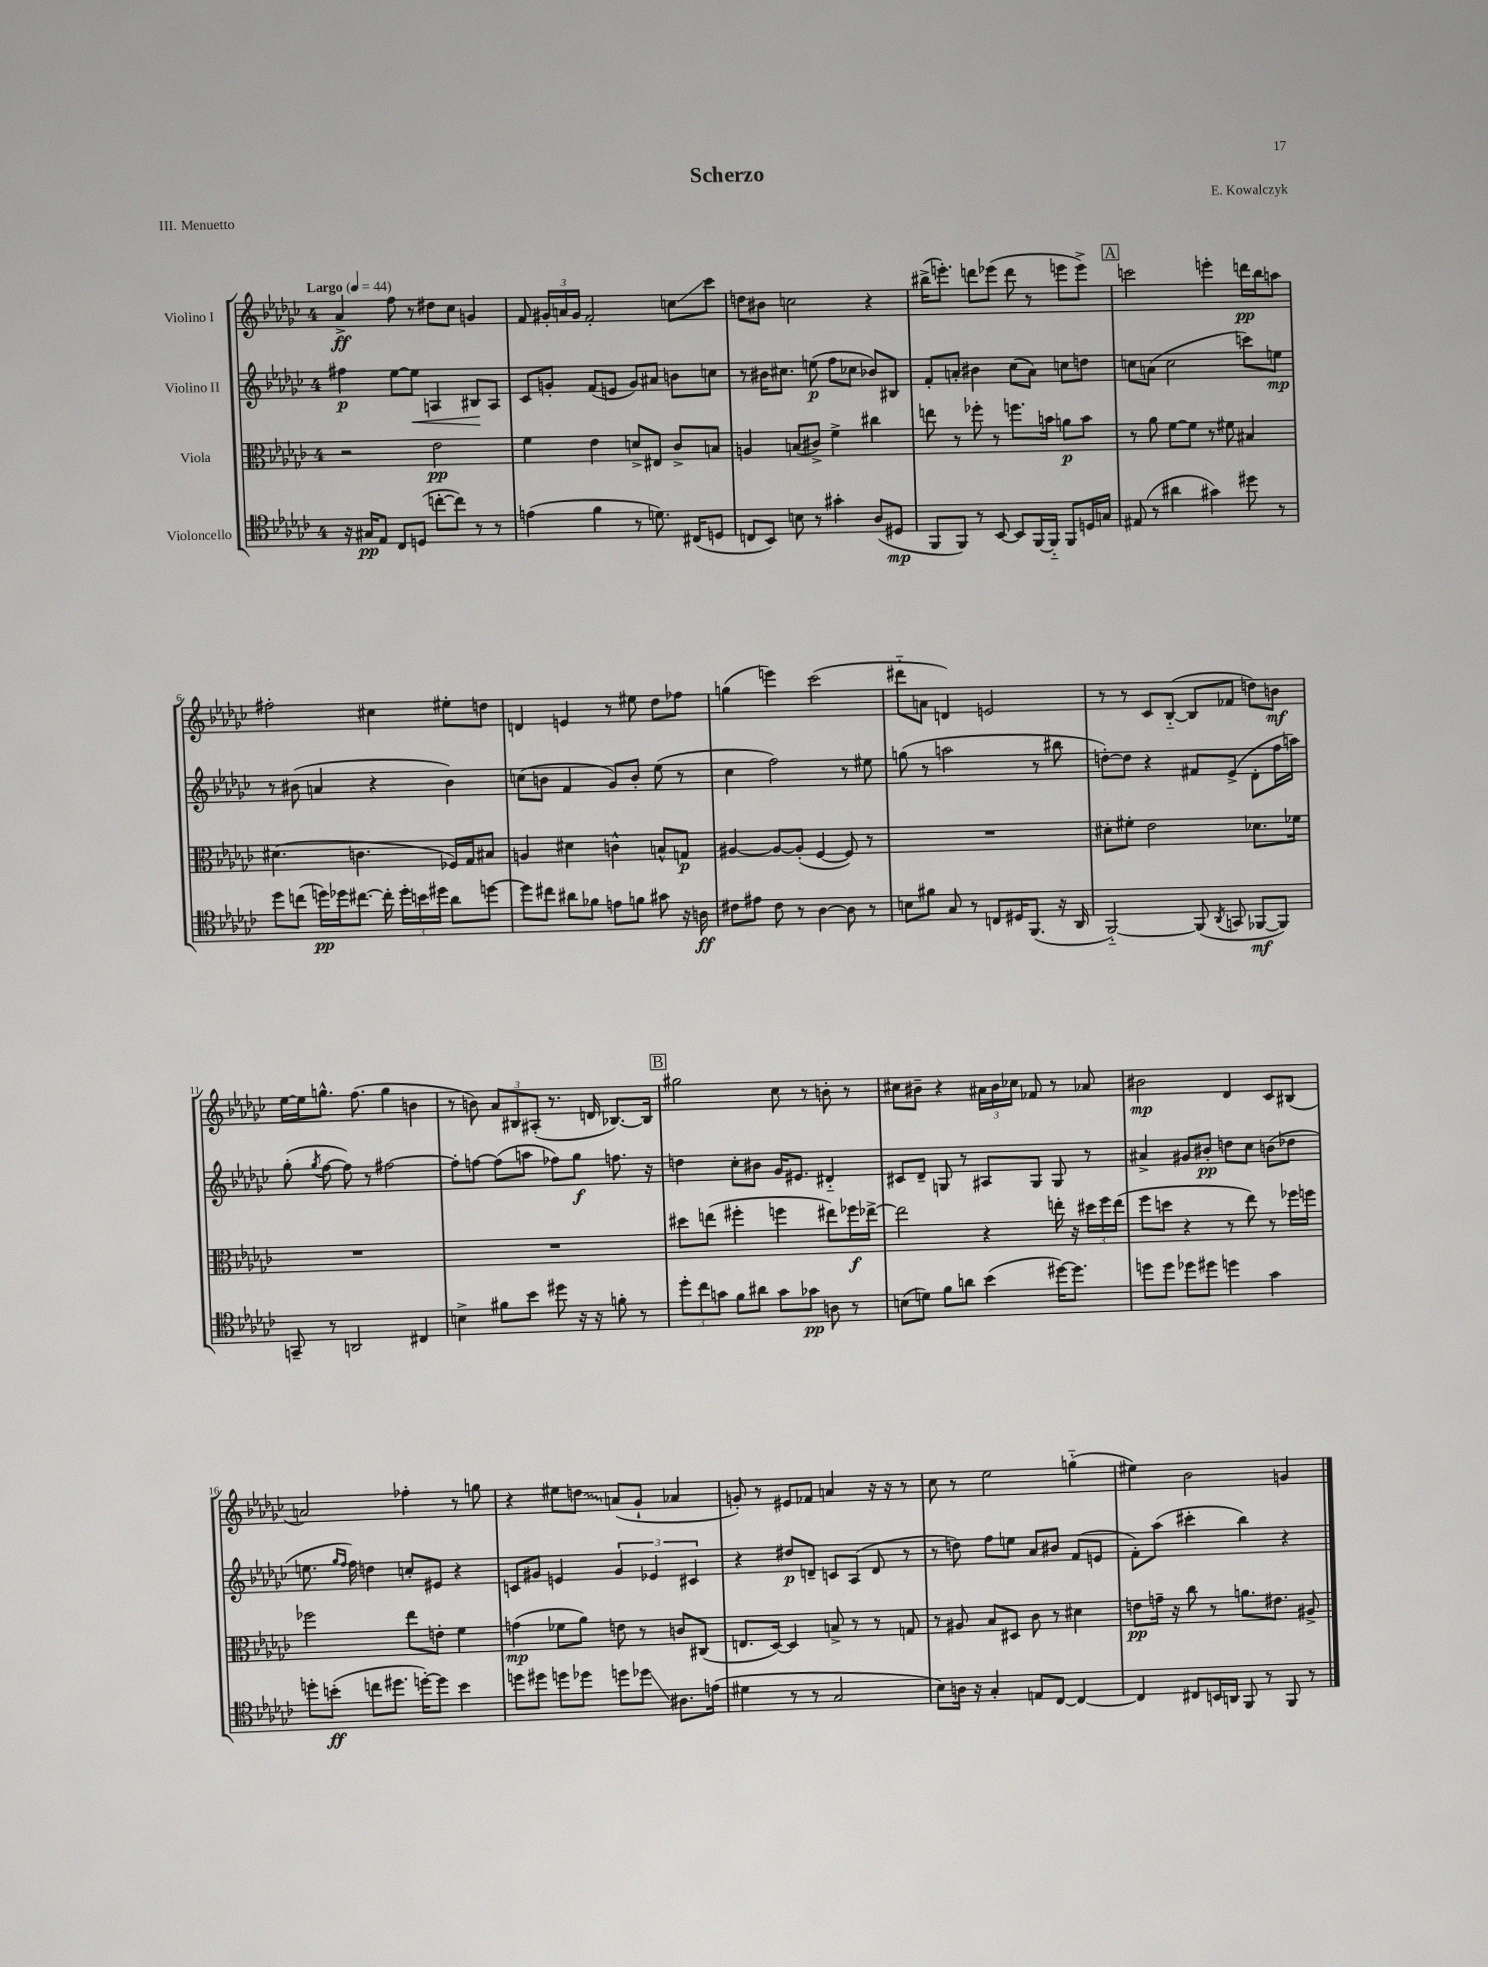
\header { title = "Scherzo" composer = "E. Kowalczyk" piece = "III. Menuetto" }
<<
\new StaffGroup <<
\new Staff = "s0" \with { instrumentName = "Violino I" } {
    \clef treble \key ges \major \once \override Staff.TimeSignature.style = #'single-digit \time 4/4 \tempo "Largo" 4 = 44
    \autoBeamOff aes'4->\ff f''8 r8 dis''8[ ces''8] g'4 |
    f'8 \tuplet 3/2 { gis'16[-. a'16 gis'16] } f'2-. c''8[\glissando ces'''8] |
    d''8[ bis'8] c''2 r4 |
    bis''16[->( e'''8.]-.) d'''8[ ees'''8]( d'''8 r8 e'''8[ e'''8]->) |
    \mark \markup { \box "A" } c'''2 e'''4-. d'''16[\pp bes''16 a''8] |
    fis''2-. cis''4 eis''8[-. d''8] |
    d'4 e'4 r8 eis''8 des''8[ fes''8] |
    g''4( e'''4) ces'''2( |
    dis'''8[-_ a'8] d'4) e'2 |
    r8 r8 ces'8[ bes8]~-_( bes8[ fes'8] d''8[) b'8]\mf |
    ees''16[~ ees''16 g''8.]-^ f''8.( g''4 b'4 |
    r8 b'8) \tuplet 3/2 { aes'8[ bis8 ais8]-.( } r8. d'16 bes8.[~) bes16] |
    \mark \markup { \box "B" } gis''2 ces''8 r8 b'8-. r8 |
    cis''8[ bis'8]-- r4 \tuplet 3/2 { ais'16[ bis'16 ces''16] } fes'8 r8 aes'8 |
    bis'2\mp des'4 ces'8[ bis8]( |
    a'2) fes''4-. r8 g''8 |
    r4 eis''8[ \once \override Glissando.style = #'zigzag d''8]\glissando a'8[( ges'8]-! aes'4 |
    g'8-.) r8 eis'8[ fes'8] a'4 r16 r16 r8 |
    ces''8 r8 ees''2 g''4-_( |
    eis''4) bes'2 g'4 \bar "|." |
}
\new Staff = "s1" \with { instrumentName = "Violino II" } {
    \clef treble \key ges \major \once \override Staff.TimeSignature.style = #'single-digit \time 4/4
    \autoBeamOff fis''4\p ees''8[~ ees''8]\< a4 bis8[\! a8] |
    ces'8[ g'8]-. f'8[( e'8] g'8[) ais'8] b'8[ c''8] |
    r8 bis'16[ cis''8.] e''8\p( f''8[ ces''8] bes'8[) bis8] |
    f'8[-. a'8]-. bis'4 ces''8[( a'8]) c''8[ d''8] |
    \mark \markup { \box "A" } c''8[ a'8]( c''2 c'''8[) e''8]\mp |
    r8 bis'8( a'4 r4 bis'4) |
    c''8[( b'8] f'4 ges'8[) b'8]-. ees''8( r8 |
    ces''4 f''2) r8 eis''8 |
    g''8( r8 a''2 r8 bis''8 |
    d''8[~-.) d''8] r4 fis'8[ ees'8]->( des'8[-. f''16 a''16]) |
    ges''8-.( \acciaccatura { ges''8 } f''8~ f''8) r8 fis''2~ |
    fis''8[-. f''8]~ f''8[( a''8] fes''8[) ges''8]\f f''8. r16 |
    \mark \markup { \box "B" } d''4 ces''8[-. bis'8] ges'16[ eis'8.] dis'4-_ |
    cis'8[ des'8]-- g8 r8 ais8[ g8] g8 r8 |
    ais'4-> gis'8[ bis'8]-.\pp d''8[ ces''8] b'8[( des''8] |
    e''8. \grace { ges''16[ f''16] } f''16) d''4 c''8[-. eis'8] r4 |
    c'8[ gis'8] e'4 \tuplet 3/2 { gis'4 ees'4 cis'4 } |
    r4 dis''8[\p d'8]-- c'8[ aes8]( d'8 r8 |
    r8 d''8) f''8[ e''8] aes'8[ bis'8] f'8[( e'8] |
    f'8[-.) aes''8]( cis'''4-. bes''4) r4 \bar "|." |
}
\new Staff = "s2" \with { instrumentName = "Viola" } {
    \clef alto \key ges \major \once \override Staff.TimeSignature.style = #'single-digit \time 4/4
    \autoBeamOff r2 ees'2\pp |
    f'4 ees'4 d'8[-> eis8] ces'8[-> b8] |
    a4 b8[( cis'8]->) f'4-> cis''4 |
    e''8 r8 fes''8-. r8 f''8.[ b'16] a'8[\p b'8] |
    \mark \markup { \box "A" } r8 aes'8 f'8[~ f'8] r8 fis'8 bis4 |
    dis'4.( c'4. fes16[) ges16 bis8] |
    a4 dis'4 c'4-^ b8[-^ g8]\p |
    ais4~ ais8[~ ais8]-.( f4~ f8) r8 |
    R1 |
    dis'8[-. fis'8]-. ees'2 des'8.[ fes'16] |
    R1 |
    R1 |
    \mark \markup { \box "B" } dis''8[ e''8]( fis''4-. f''4 eis''8[) fes''16\f ees''16]~-> |
    ees''2 r4 e''16-. r16 \tuplet 3/2 { dis''16[ f''16 e''16]( } |
    f''8[ d''8] r4 r8 ees''8) r8 fes''16[ f''16] |
    fes''2 ees''8[ e'8]-. f'4 |
    g'4\mp( fes'8[ aes'8]) e'8 r8 c'8[ cis8]( |
    e8.[ des16]~) des4 b8-> r8 r8 g8 |
    r8 ais8 bes8[ dis8] ces'8 r8 dis'4 |
    e'8[\pp g'16]-- r16 ces''8 r8 a'8.[ eis'8.] ais8-> \bar "|." |
}
\new Staff = "s3" \with { instrumentName = "Violoncello" } {
    \clef tenor \key ges \major \once \override Staff.TimeSignature.style = #'single-digit \time 4/4
    \autoBeamOff r16 gis16[\pp ees8] ces8[ d8]( c''8[~-. c''8]) r8 r8 |
    e'4( f'4 r8 d'8.) cis16[( d8] |
    c8[ bes,8]) b8 r8 gis'4-. aes8[( dis8]\mp |
    f,8[ f,8]) r8 bes,8~ bes,8[ f,16~ f,16]-_ f,8[ d16 g16] |
    \mark \markup { \box "A" } eis8( r8 ais'4 gis'4) dis''8 r8 |
    des''8[ c''8]( d''16[\pp) des''16 cis''8.]~ cis''16-. \tuplet 3/2 { des''16[-. b'16 dis''16] } aes'8[ d''8]~ |
    d''8[ cis''8] ais'8[ fes'8] e'8[ f'8] gis'8 r16 a16\ff |
    cis'8[ eis'8] cis'8 r8 aes4~ aes8 r8 |
    b8[ fis'8] ges8 r8 c8[ dis16 f,8.]( r16 aes,16 |
    f,2~-_) f,8( \acciaccatura { aes,8 } g,8 fes,8[~\mf fes,8]) |
    g,8-- r8 a,2 cis4 |
    b4-> fis'8[ bes'8] dis''8 r16 r16 f'8-. r8 |
    \mark \markup { \box "B" } \tuplet 3/2 { des''8[-. ces''8 g'8] } f'8[ ais'8] g'8[ ges'8]\pp a8 r8 |
    b8[( d'8]) f'8[ a'8] bes'4( dis''16[~) dis''8.] |
    d''8[ d''8] des''8[ dis''8] d''4 ges'4 |
    d''8[-. b'8]-.\ff( c''8[ dis''8.] d''16[~-.) d''8] b'4 |
    d''8[ dis''8] d''8[ des''8] d''8[ des''8]\glissando ais8.[ e'16]( |
    dis'4 r8 r8 ges2 |
    bes8[) a16] r16 ges4-. e8[ ces8]~ ces4~ |
    ces4 cis8[ b,16 a,16] f,8 r8 f,8 r8 \bar "|." |
}
>>
>>
